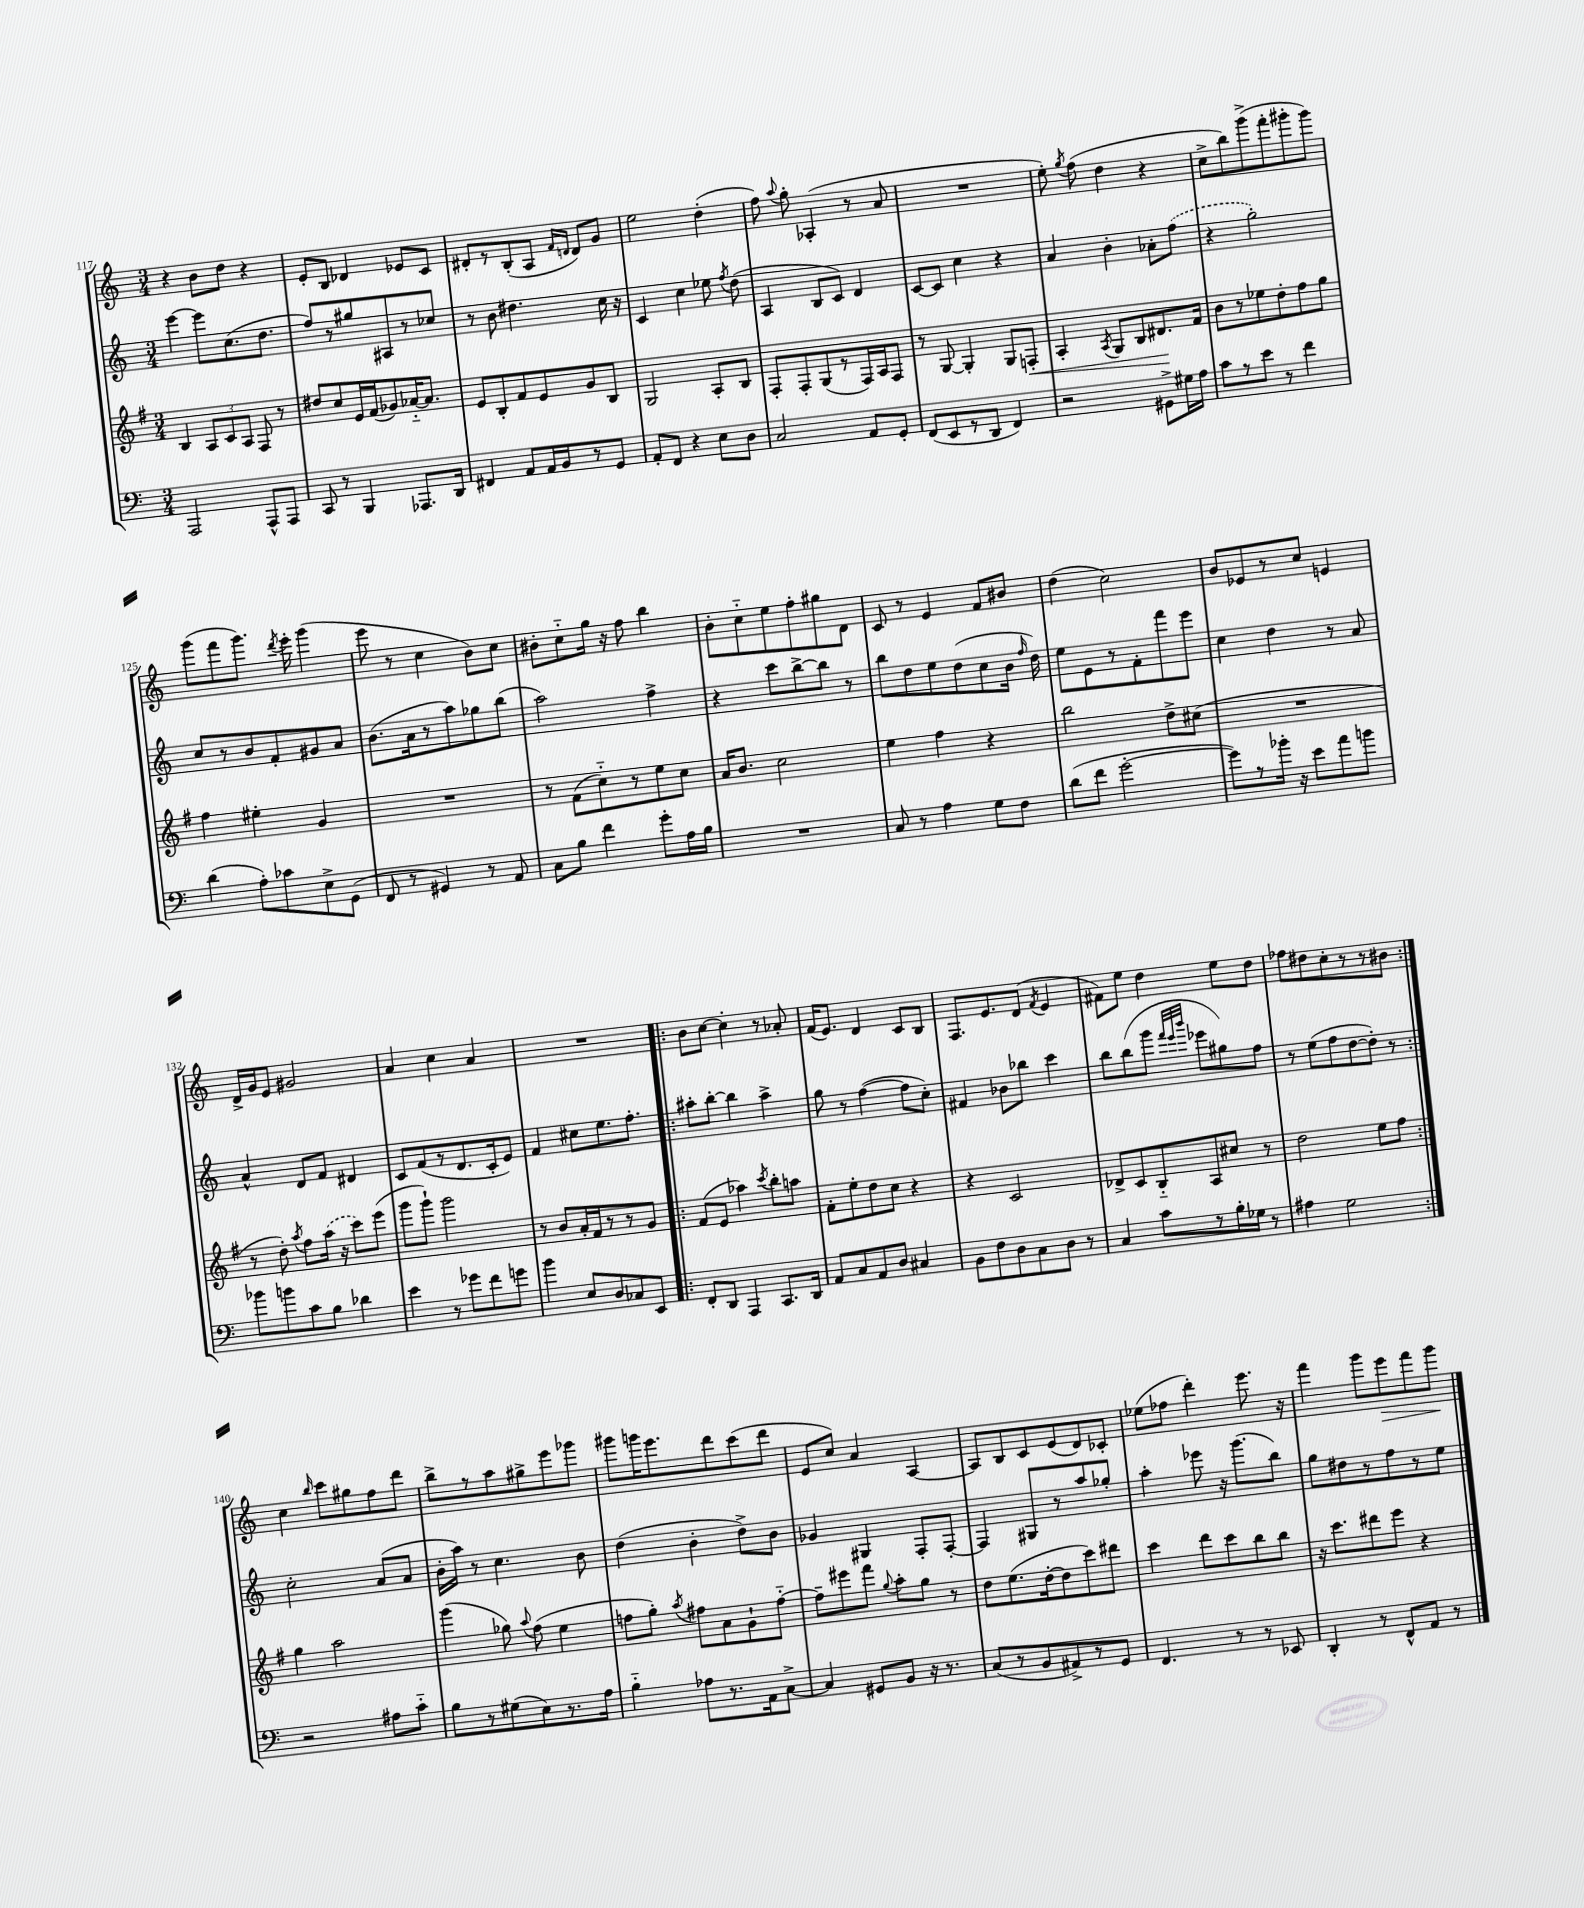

**kern	**kern	**kern	**kern
*staff4	*staff3	*staff2	*staff1
*clefF4	*clefG2	*clefG2	*clefG2
*k[]	*k[f#]	*k[]	*k[]
*M3/4	*M3/4	*M3/4	*M3/4
2AAA/	4B/	[4eee\	4r
.	12A/L	8eee\]L	8b\L
.	12c/	.	.
.	.	(8.cc\	8dd\J
.	12A/J	.	.
8AAA^^/L	8F#/	.	4r
.	.	8.dd\J	.
8AAA/J	8r	.	.
=	=	=	=
8CC/	8dd#/L	8ff/L)	8e'/L
8r	8cc/	8r	8B/J
4BBB/	16e/L	8gg#/	4d-/
.	(16f#/J	.	.
.	8g-/)	8A#/	.
8.AAA-/L	[16a-'~/K	8r	8e-/L
.	8.a-/]J	.	.
.	.	8cc-/J	8c/J
16DD/Jk	.	.	.
=	=	=	=
4FF#/	8e/L	8r	8d#'/L
.	8B'/	8b\	8r
8AA/L	8f#/	4.dd#\	(8B'/
16AA/L	8e/	.	8A/J
16BB/J	.	.	.
.	.	.	16qqf/LL
.	.	.	16qqd/JJ
8r	8g/	.	8d/L)
8GG/J	8B/J	16cc\	8g/J
.	.	16r	.
=	=	=	=
8AA'/L	2G/	4c/	2ee\
8FF/J	.	.	.
4r	.	4cc\	.
8E\L	8A'/L	8ee-\	(4dd'\
.	.	8qff/	.
8D\J	8B/J	(8dd\	.
=	=	=	=
2C/	8F#'/L	4A/	8ff\)
.	.	.	8qqaa/
.	8F#'/	.	8gg'\
.	(8G/	8B/L	(4A-'/
.	8r	8c/J)	.
8AA/L	16F#/L)	4d/	8r
.	16A/J	.	.
8GG'/J	8F#/J	.	8a/
=	=	=	=
(8FF/L	8r	[8c/L	2.r
8EE/	[8G/	8c/]J	.
8r	4G'/]	4cc\	.
8DD/J	.	.	.
4FF/)	8G/L	4r	.
.	8F'/J	.	.
=	=	=	=
2r	4A'/	4a/	8ee'\)
.	.	.	8qgg/
.	.	.	(8ff\
.	8qA/	.	.
.	8G/L	4b'\	4dd\
.	8B/	.	.
8GG#^\L	8.d#/	8a-'\L	4r
16G#\L	.	(8ff\J	.
16A\JJ	16f#/Jk	.	.
=	=	=	=
8c\L	8b\L	4r	8cc^\L
8r	8r	.	8bb\)
8e\J	8ee-\	2gg'\)	(8ggg^\
8r	8dd'\	.	8fff'\
4f\	8ff#\	.	8ggg#'\
.	8gg\J	.	8ggg#\J)
=	=	=	=
(4d\	4ff#\	8cc/L	(8ggg\L
.	.	8r	8fff\
8A'\L)	4ee#'\	8b/	8.ggg\J)
8c-\	.	8f'/	.
.	.	.	8qddd/
.	.	.	16eee'\
8E^\	4g/	8g#/	(4ggg\
(8GG\J	.	8a/J	.
=	=	=	=
8FF/	2.r	(8.b\L	8eee\
8r	.	.	8r
.	.	16a\k	.
4GG#/)	.	8r	4cc\
.	.	8aa\)	.
8r	.	8gg-\	8b\L)
8AA/	.	(8bb\J	8cc\J
=	=	=	=
8C\L	8r	2aa\)	8b#'\L
8B\J	(8f#\L	.	8cc'~\
4f\	8cc'~\)	.	16gg\Jk
.	.	.	16r
.	8r	.	8ff\
8g'\L	8ee\	4ff^\	4bb\
16A\L	8cc\J	.	.
16B\JJ	.	.	.
=	=	=	=
2.r	16a/LK	4r	8b'\L
.	8.b/J	.	.
.	.	.	8cc'~\
.	2cc\	8ccc\L	8ee\
.	.	[8bb^\	8ff'\
.	.	8bb\]J	8gg#\
.	.	8r	8d\J
=	=	=	=
8C/	4ee\	8bb\L	8c/
8r	.	8dd\	8r
4A\	4ff#\	8ee\	4e/
.	.	(8dd\	.
8G\L	4r	8cc\	8f/L
8F\J	.	16b\Jk	8b#/J
.	.	16qqff/	.
.	.	16dd\)	.
=	=	=	=
(8d\L	2bb\	8ee\L	(4dd\
8f\J	.	8e\	.
[2g'\	.	8r	2cc\)
.	.	8f'\	.
.	8dd^\L	8fff\	.
.	(8cc#\J	8eee\J	.
=	=	=	=
8g\]L)	2.r	4cc\	8b/L
8r	.	.	8e-/
16b-'\Jk	.	4dd\	8r
16r	.	.	.
8e\L	.	.	8cc/J
8a\	.	8r	4e/
8b\J	.	8a/	.
=	=	=	=
8b-\L	8r	4a^^/	16d^/LL
.	.	.	16g/J
8b\	8dd'\)	.	8e/J
.	8qaa/	.	.
8c\	8ff#\L	8d/L	2g#/
8B\J	(16aa\Jk	8f/J	.
.	16r	.	.
4d-\	8ccc\L)	4d#/	.
.	(8eee\J	.	.
=	=	=	=
4e\	8ggg\L	8c/L	4a/
.	8ggg`\J)	(8f/	.
8r	2ggg\	8r	4cc\
8g-\L	.	8.d/	.
8f\	.	.	4a/
.	.	16c'/k	.
8g\J	.	8e/J)	.
=	=	=	=
4b\	8r	4f/	2.r
.	8b/L	.	.
8E/L	16a'/L	8cc#\L	.
.	16f#/J	.	.
8D/	8r	8.ee\	.
8C-/	8r	.	.
.	.	8.ff'\J	.
8EE/J	8g/J	.	.
=!|:	=!|:	=!|:	=!|:
8FF'/L	(8f#/L	8aa#'\L	8b\L
8DD/J	8e/J	[8bb'\J	[8cc\J
4AAA/	4aa-\)	4bb\]	4cc'\]
.	8qccc/	.	.
8.CC/L	8bb'\L	4aa#^\	8r
.	8aa\J	.	8a-'/
16DD/Jk	.	.	.
=	=	=	=
8AA/L	8f#'\L	8gg\	(16f/LK
.	.	.	8.e/J)
8C/	8ee'\	8r	.
8AA/	8dd\	([4ff\	4d/
8D/J	8cc\J	.	.
4C#/	4r	8ff\]L	8c/L
.	.	8cc'\J)	8B/J
=	=	=	=
8BB\L	4r	4f#/	8.F/L
8F\	.	.	.
.	.	.	8.e/
8D\	2c/	8b-\L	.
8C\	.	8bb-\J	(8d/J
.	.	.	8qf/
8D\J	.	4ccc\	4e/
8r	.	.	.
=	=	=	=
4C/	8d-^/L	8bb\L	8f#\L)
.	8c/	(8bb\	8ee\J
8c\L	8B'~/	8ggg\J	4dd\
.	.	32qqfff/LLL	.
.	.	32qqeee/	.
.	.	32qqbbb/JJJ	.
8r	8A/	8eee-\L	.
16B'\L	8cc#/J	8gg#\)	8ee\L
16G-\JJ	.	.	.
8r	8r	8ff\J	8dd\J
=	=	=	=
4A#\	2dd\	8r	8ff-\L
.	.	(8ee\L	8dd#\
2G\	.	8ff\	8cc'\
.	.	[8dd\	8r
.	8ee\L	8dd'\]J)	8r
.	8ff#\J	8r	8b#\J
=:|!	=:|!	=:|!	=:|!
2r	4gg\	2cc'\	4cc\
.	.	.	16qqbb/
.	2aa\	.	8ccc\L
.	.	.	8gg#\
8A#\L	.	(8a/L	8ff\
8c'~\J	.	8a/J	8ddd\J
=	=	=	=
8B\L	(4ggg\	16b'\LL	8bb^\L
.	.	16aa\JJ)	.
8r	.	8r	8r
(8G#\	8gg-\)	4.cc\	8aa\
.	8qqaa/	.	.
8E\)	(8ff#\	.	8gg#^\
8.r	4ee\	.	8eee\
.	.	8b\	8ggg-\J
16A\Jk	.	.	.
=	=	=	=
4B'~\	8ff\L	(4dd\	8ggg#\L
.	8gg'\J)	.	16ggg\K
.	.	.	8.eee\
.	8qaa/	.	.
8A-\L	8ff#\L	4b'\	.
8.r	8a\	.	8ddd\
.	8g`\	8dd^\L)	(8ccc\
16AA\k	.	.	.
[8C^\J	[8ff#'~\J	8b\J	8ddd\J
=	=	=	=
4C/]	8ff#~\]L	4g-/	8e/L
.	8eee#\	.	8cc/J)
8GG#/L	8fff#\J	4G#/	4a/
.	8qqgg/	.	.
8BB/J	8aa'\L	.	.
16r	8gg\J	8F'/L	[4A/
8.r	.	.	.
.	8r	[8F'/J	.
=	=	=	=
(8C/L	8dd\L	4F/]	8A/]L
8r	(8.ee\	.	8B/
8BB/	.	8G#/L	8c/
.	[16dd'\k	.	.
8AA#^/)	8dd\]	8r	(8e/
8r	8ccc\)	8aa/	8d/)
8GG/J	8ddd#\J	8gg-'/J	8c-'/J
=	=	=	=
4.FF/	4ccc\	4aa'\	(8ee-\L
.	.	.	8ff-\J
.	8ddd\L	8eee-\	4ddd'\)
8r	8ccc\	16r	.
.	.	(8.ggg\L	.
8r	8bb\	.	8.eee\
8EE-/	8bb\J	8bb\J)	.
.	.	.	16r
=	=	=	=
4DD'/	16r	8gg\L	4fff\
.	8.ccc\L	.	.
.	.	8dd#\	.
8r	8ddd#\	8r	8ggg\L
8FF^^/L	8eee\J	8ff\	8eee\
8AA/J	4r	8r	8fff\
8r	.	8ee\J	8ggg\J
==	==	==	==
*-	*-	*-	*-
